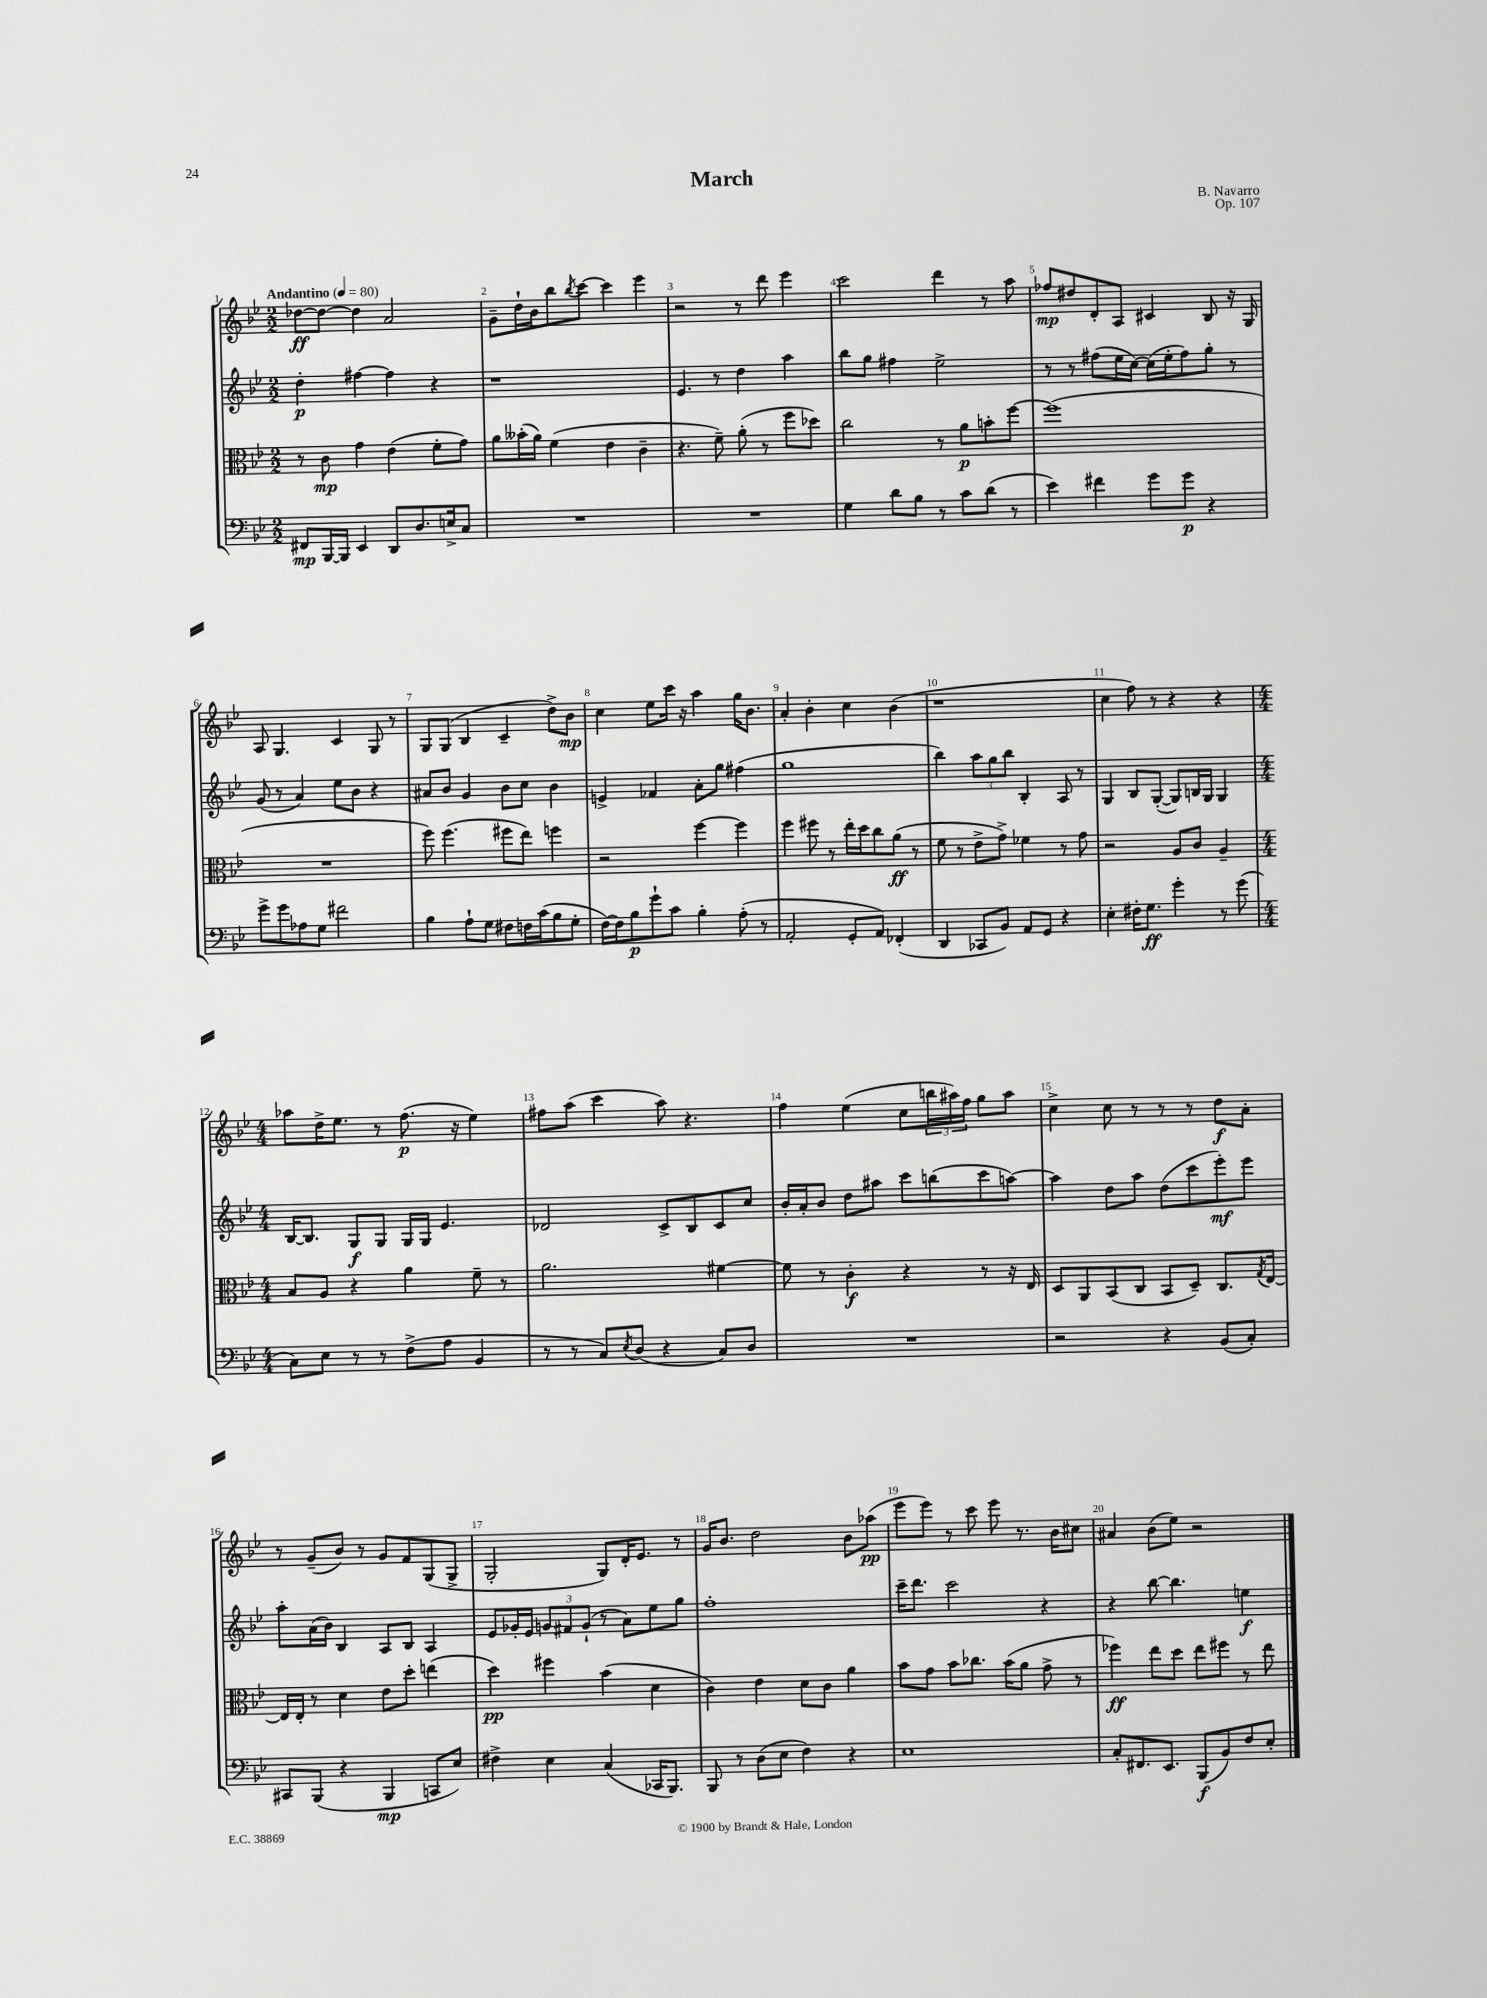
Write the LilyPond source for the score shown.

\header { title = "March" composer = "B. Navarro" opus = "Op. 107" }
<<
\new StaffGroup <<
\new Staff = "s0" {
    \clef treble \key bes \major \numericTimeSignature \time 2/2 \tempo "Andantino" 4 = 80
    des''8~\ff des''8~ des''4 a'2 |
    g'8-- d''16-! bes'16 bes''8 \acciaccatura { bes''8 } c'''8~ c'''4 ees'''4 |
    r2 r8 d'''8 ees'''4 |
    c'''2 d'''4 r8 a''8 |
    fes''8\mp dis''8 d'8-. a8 cis'4 bes8 r16 g16 |
    a8 g4. c'4 g8 r8 |
    g8 g8( bes4 c'4-- d''8->) bes'8\mp |
    c''4 ees''8 c'''16 r16 a''4 g''16 bes'8. |
    a'4-. bes'4-. c''4 bes'4( |
    r1 |
    c''4 f''8) r8 r4 r4 |
    \numericTimeSignature \time 4/4 aes''8 d''16-> ees''8. r8 f''8.\p( r16 ees''4) |
    fis''8 a''8( c'''4 a''8) r4. |
    f''4 ees''4( c''8 \tuplet 3/2 { b''16 ais''16) f''16 } g''8 ais''8 |
    c''4-> c''8 r8 r8 r8 d''8\f a'8-. |
    r8 g'8--( bes'8) r8 g'8 f'8 g8( g8-> |
    g2-. g8) d'16-. ees'8. r8 |
    g'16 bes'8. d''2 bes'8 aes''8\pp( |
    ees'''8 ees'''8) r8 c'''8 ees'''8 r8. bes'16 cis''8 |
    ais'4 bes'8( ees''8) r2 \bar "|." |
}
\new Staff = "s1" {
    \clef treble \key bes \major \numericTimeSignature \time 2/2
    d''4-.\p fis''4~ fis''4 r4 |
    r1 |
    ees'4. r8 d''4 a''4 |
    bes''8 g''8 fis''4 ees''2-> |
    r8 r8 fis''8( ees''16 c''16~) c''16( ees''16-. fis''8) g''8-. r8 |
    g'8( r8 a'4) ees''8 bes'8 r4 |
    ais'8 bes'8 g'4 bes'8 c''8 bes'4 |
    e'4-> fes'4 a'8-. g''8 fis''4( |
    g''1 |
    bes''4) \tuplet 3/2 { a''8 g''8 bes''8 } bes4-. a8 r8 |
    g4 bes8 g8~-.( g8) b16 g16 g4 |
    \numericTimeSignature \time 4/4 bes16~ bes8. g8\f g8 g16 g16 ees'4. |
    des'2 c'8-> bes8 c'8 c''8 |
    bes'16-. a'16-. bes'8 d''8 ais''8 c'''8 b''8( c'''8 a''8~) |
    a''4 d''8 a''8 d''8( c'''8 ees'''8-.\mf) ees'''8 |
    a''8-. a'16( bes'16) bes4 a8 bes8 a4 |
    ees'8 ges'16-. ees'16 \tuplet 3/2 { g'8 fis'8 g'8-!( } r8 a'8) ees''8 g''8 |
    f''1-. |
    c'''16-- d'''8. c'''2 r4 |
    r4 bes''8~ bes''4. e''4\f \bar "|." |
}
\new Staff = "s2" {
    \clef alto \key bes \major \numericTimeSignature \time 2/2
    r8 c'8\mp g'4 ees'4( f'8-. g'8) |
    a'8 beses'16-.( a'16) f'4( ees'4 c'4-- |
    r4. f'8--) a'8-.( r8 f''8 des''8) |
    c''2 r8 a'8\p b'8-. f''8~ |
    f''1( |
    R1 |
    f''8) f''4.( fis''8 ees''8) f''4 |
    r2 f''4~ f''4 |
    f''4 fis''8 r8 ees''16-. d''16 c''8 a'8\ff( r8 |
    f'8 r8 ees'8-> g'8->) fes'4 r8 g'8 |
    r2 a8 c'8 a4-- |
    \numericTimeSignature \time 4/4 bes8 a8 r4 a'4 f'8-- r8 |
    a'2. fis'4~ |
    fis'8 r8 c'4-.\f r4 r8 r16 ees16 |
    d8 a,8 bes,8( c8 bes,8 d8--) c8. \acciaccatura { g8 } ees16~ |
    ees16 ees16-. r8 d'4 ees'8 d''8-. e''4( |
    d''4\pp) fis''4 bes'4( d'4 |
    c'4) ees'4 d'8 c'8 a'4 |
    bes'8 g'8 bes'8 ces''8. bes'16( a'8 g'8-> r8 |
    fes''4\ff) ees''8 d''8 ees''8 fis''8 r8 ees''8 \bar "|." |
}
\new Staff = "s3" {
    \clef bass \key bes \major \numericTimeSignature \time 2/2
    fis,8\mp bes,,16~ bes,,16 ees,4 d,8 d8. e16-> c8 |
    R1 |
    R1 |
    g4 d'8 bes8 r8 c'8 d'8( r8 |
    ees'4) fis'4 g'8 g'8\p r4 |
    g'8-> g'8 aes8 g8 fis'2 |
    bes4 a8-! g8 fis8 f16 c'16( bes8 g8-. |
    f16~) f16 bes8\p g'8-! c'8 bes4-. a8-.( r8 |
    a,2-. g,8-. a,8) fes,4-.( |
    d,4 ces,8 bes,8) a,8 g,8 r4 |
    ees4-. fis16-. g8.\ff g'4-. r8 g'8( |
    \numericTimeSignature \time 4/4 c8) ees8 r8 r8 f8->( a8 bes,4 |
    r8 r8 c8) \acciaccatura { ees8 } d8( r4 c8) d8 |
    R1 |
    r2 r4 bes,8( c8-.) |
    cis,8 bes,,8( r4 bes,,4\mp c,8 ees8) |
    fis4-> ees4 c4( ces,16 bes,,8.) |
    bes,,8 r8 d8( ees8 f4) r4 |
    ees1 |
    c8-. fis,8. ees,8. bes,,8\f( bes,8) f8 ees8-. \bar "|." |
}
>>
>>
\layout { \context { \Score \override BarNumber.break-visibility = ##(#f #t #t) barNumberVisibility = #all-bar-numbers-visible } }
